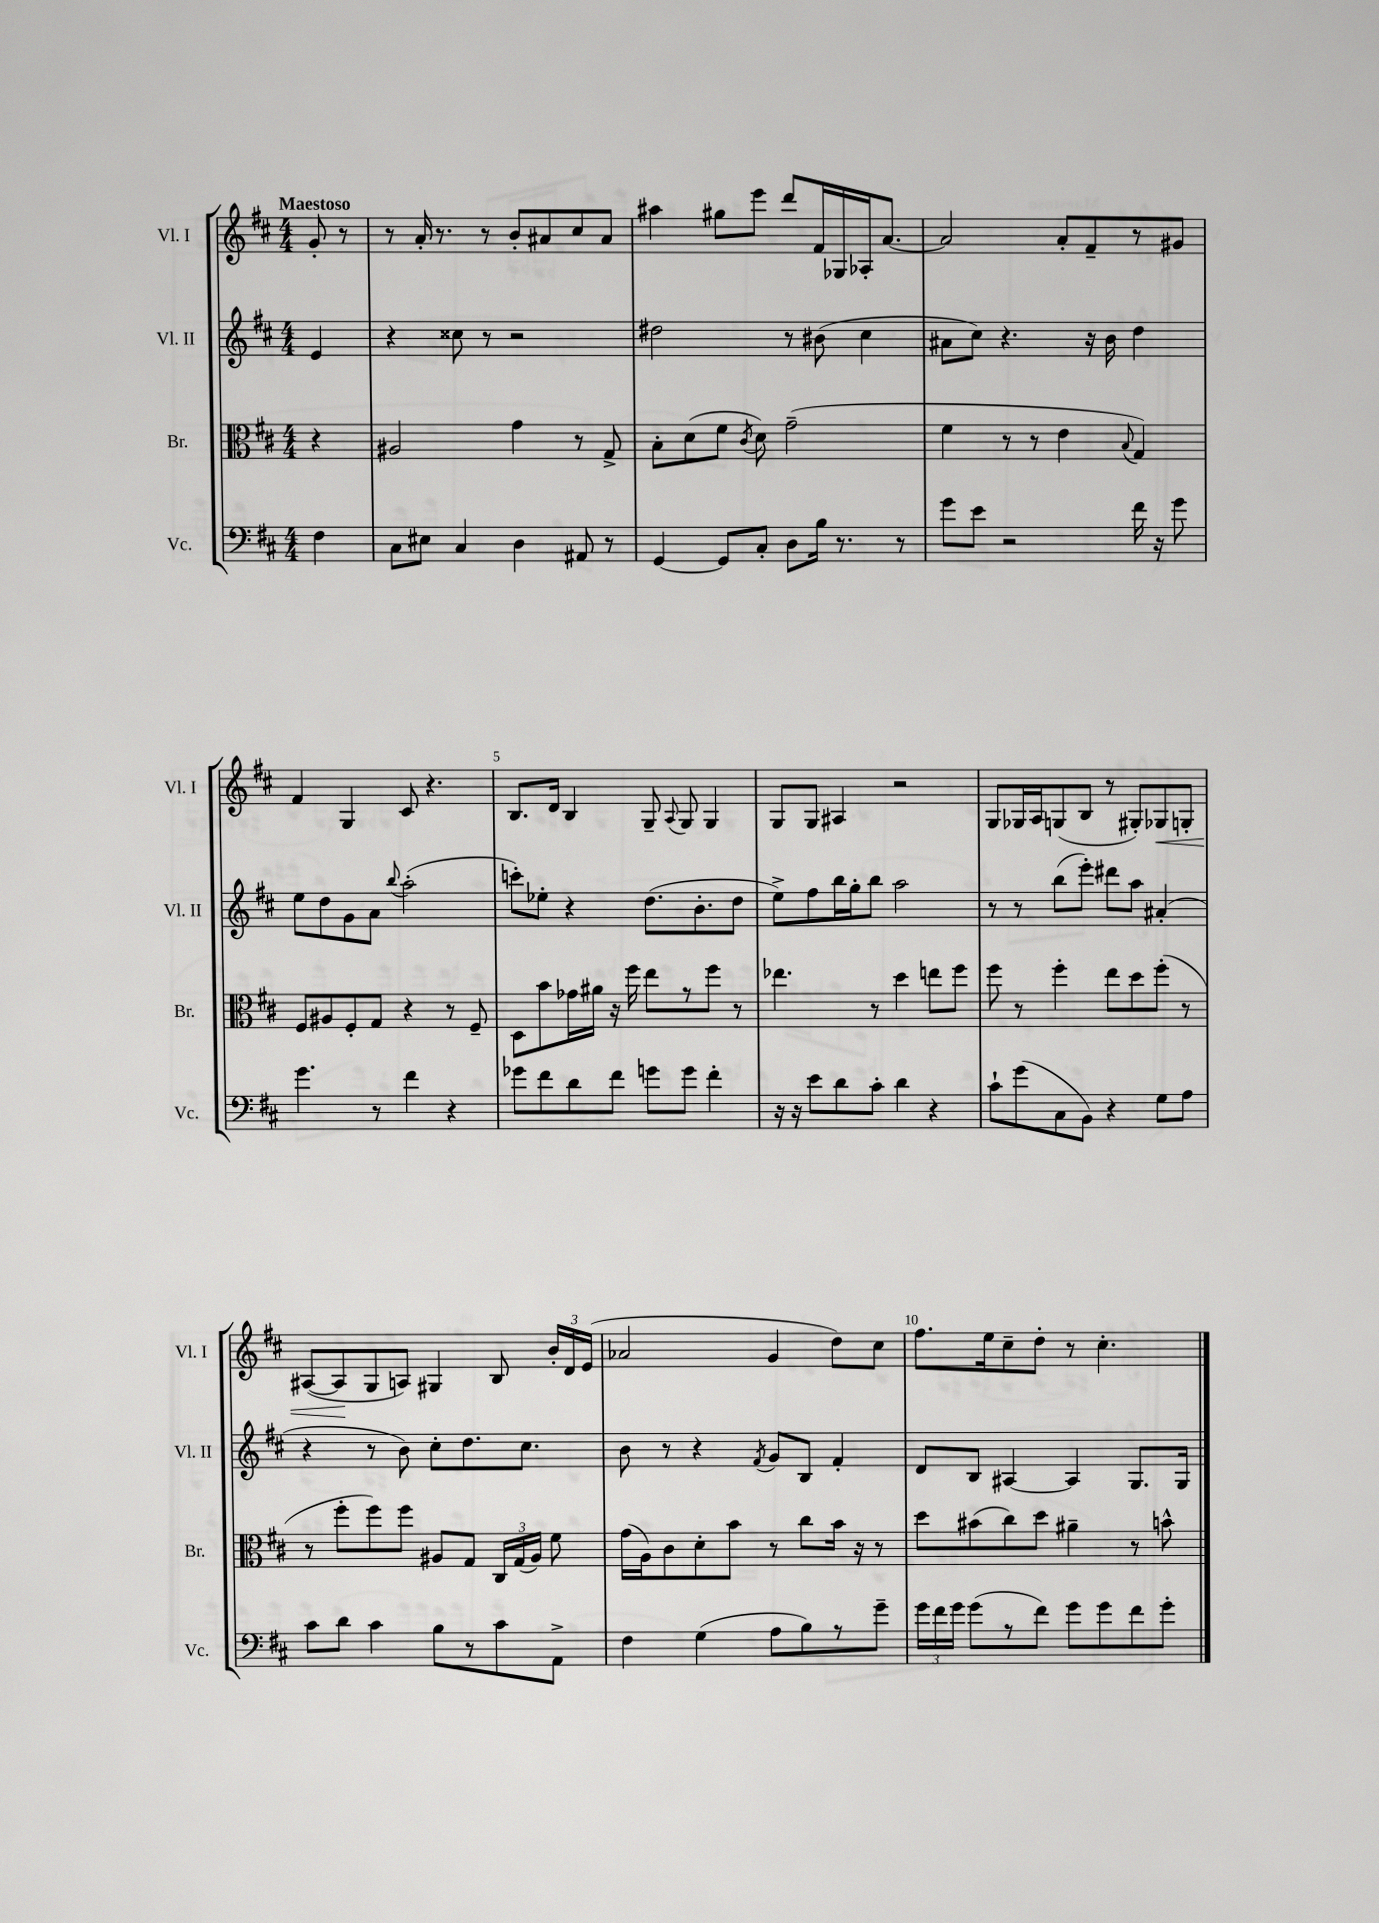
<<
\new StaffGroup <<
\new Staff = "s0" \with { instrumentName = "Vl. I" shortInstrumentName = "Vl. I" } {
    \clef treble \key d \major \numericTimeSignature \time 4/4 \partial 4 \tempo "Maestoso"
    \autoBeamOff g'8-. r8 |
    r8 a'16-. r8. r8 b'8[-. ais'8 cis''8 ais'8] |
    ais''4 gis''8[ e'''8] d'''8[ fis'16 ges16 aes16-. a'8.]~ |
    a'2 a'8[-. fis'8-- r8 gis'8] |
    fis'4 g4 cis'8 r4. |
    b8.[ d'16] b4 g8-- \appoggiatura { a8 } g8 g4 |
    g8[ g8] ais4 r2 |
    g8[ ges16 a16 g8( b8] r8 gis8[-.) ges8\< g8]-. |
    ais8[~( ais8\! g8 a8]) gis4 b8 \tuplet 3/2 { b'16[-. d'16 e'16]( } |
    aes'2 g'4 d''8[) cis''8] |
    fis''8.[ e''16 cis''8-- d''8]-. r8 cis''4.-. \bar "|." |
}
\new Staff = "s1" \with { instrumentName = "Vl. II" shortInstrumentName = "Vl. II" } {
    \clef treble \key d \major \numericTimeSignature \time 4/4 \partial 4
    \autoBeamOff e'4 |
    r4 cisis''8 r8 r2 |
    dis''2 r8 bis'8( cis''4 |
    ais'8[ cis''8]) r4. r16 b'16 d''4 |
    e''8[ d''8 g'8 a'8] \appoggiatura { b''8 } a''2-.( |
    c'''8[-.) ees''8]-. r4 d''8.[( b'8.-. d''8] |
    e''8[->) fis''8 b''16 g''16-. b''8] a''2 |
    r8 r8 b''8[( e'''8]-.) dis'''8[ a''8] ais'4-.( |
    r4 r8 b'8) cis''8[-. d''8. cis''8.] |
    b'8 r8 r4 \acciaccatura { fis'8 } g'8[ b8] fis'4-. |
    d'8[ b8] ais4~ ais4 g8.[ g16] \bar "|." |
}
\new Staff = "s2" \with { instrumentName = "Br." shortInstrumentName = "Br." } {
    \clef alto \key d \major \numericTimeSignature \time 4/4 \partial 4
    \autoBeamOff r4 |
    ais2 g'4 r8 g8-> |
    b8[-. d'8( fis'8] \acciaccatura { cis'8 } d'8) g'2--( |
    fis'4 r8 r8 e'4 \appoggiatura { b8 } g4) |
    fis8[ ais8 fis8-. g8] r4 r8 fis8-- |
    d8[ b'8 ges'16 ais'16] r16 fis''16 e''8[ r8 fis''8] r8 |
    ees''4. r8 d''4 e''8[ fis''8] |
    fis''8 r8 fis''4-. e''8[ d''8 fis''8]-.( r8 |
    r8 fis''8[-. fis''8) fis''8] ais8[ g8] \tuplet 3/2 { cis16[ g16( ais16]) } fis'8 |
    g'16[( a16) cis'8 d'8-. b'8] r8 cis''8[ b'16] r16 r8 |
    d''8[ bis'8( cis''8) d''8] ais'4-- r8 b'8-^ \bar "|." |
}
\new Staff = "s3" \with { instrumentName = "Vc." shortInstrumentName = "Vc." } {
    \clef bass \key d \major \numericTimeSignature \time 4/4 \partial 4
    \autoBeamOff fis4 |
    cis8[ eis8] cis4 d4 ais,8 r8 |
    g,4~ g,8[ cis8]-. d8[ b16] r8. r8 |
    g'8[ e'8] r2 fis'16 r16 g'8 |
    g'4. r8 fis'4 r4 |
    ges'8[ fis'8 d'8 fis'8] g'8[ g'8] fis'4-. |
    r16 r16 e'8[ d'8 cis'8]-. d'4 r4 |
    cis'8[-! g'8( cis8 b,8]) r4 g8[ a8] |
    cis'8[ d'8] cis'4 b8[ r8 cis'8 a,8]-> |
    fis4 g4( a8[ b8) r8 g'8]-- |
    \tuplet 3/2 { g'16[ fis'16 g'16] } g'8[( r8 fis'8]) g'8[ g'8 fis'8 g'8]-. \bar "|." |
}
>>
>>
\layout { \context { \Score \override BarNumber.break-visibility = ##(#f #t #t) barNumberVisibility = #(every-nth-bar-number-visible 5) } }
